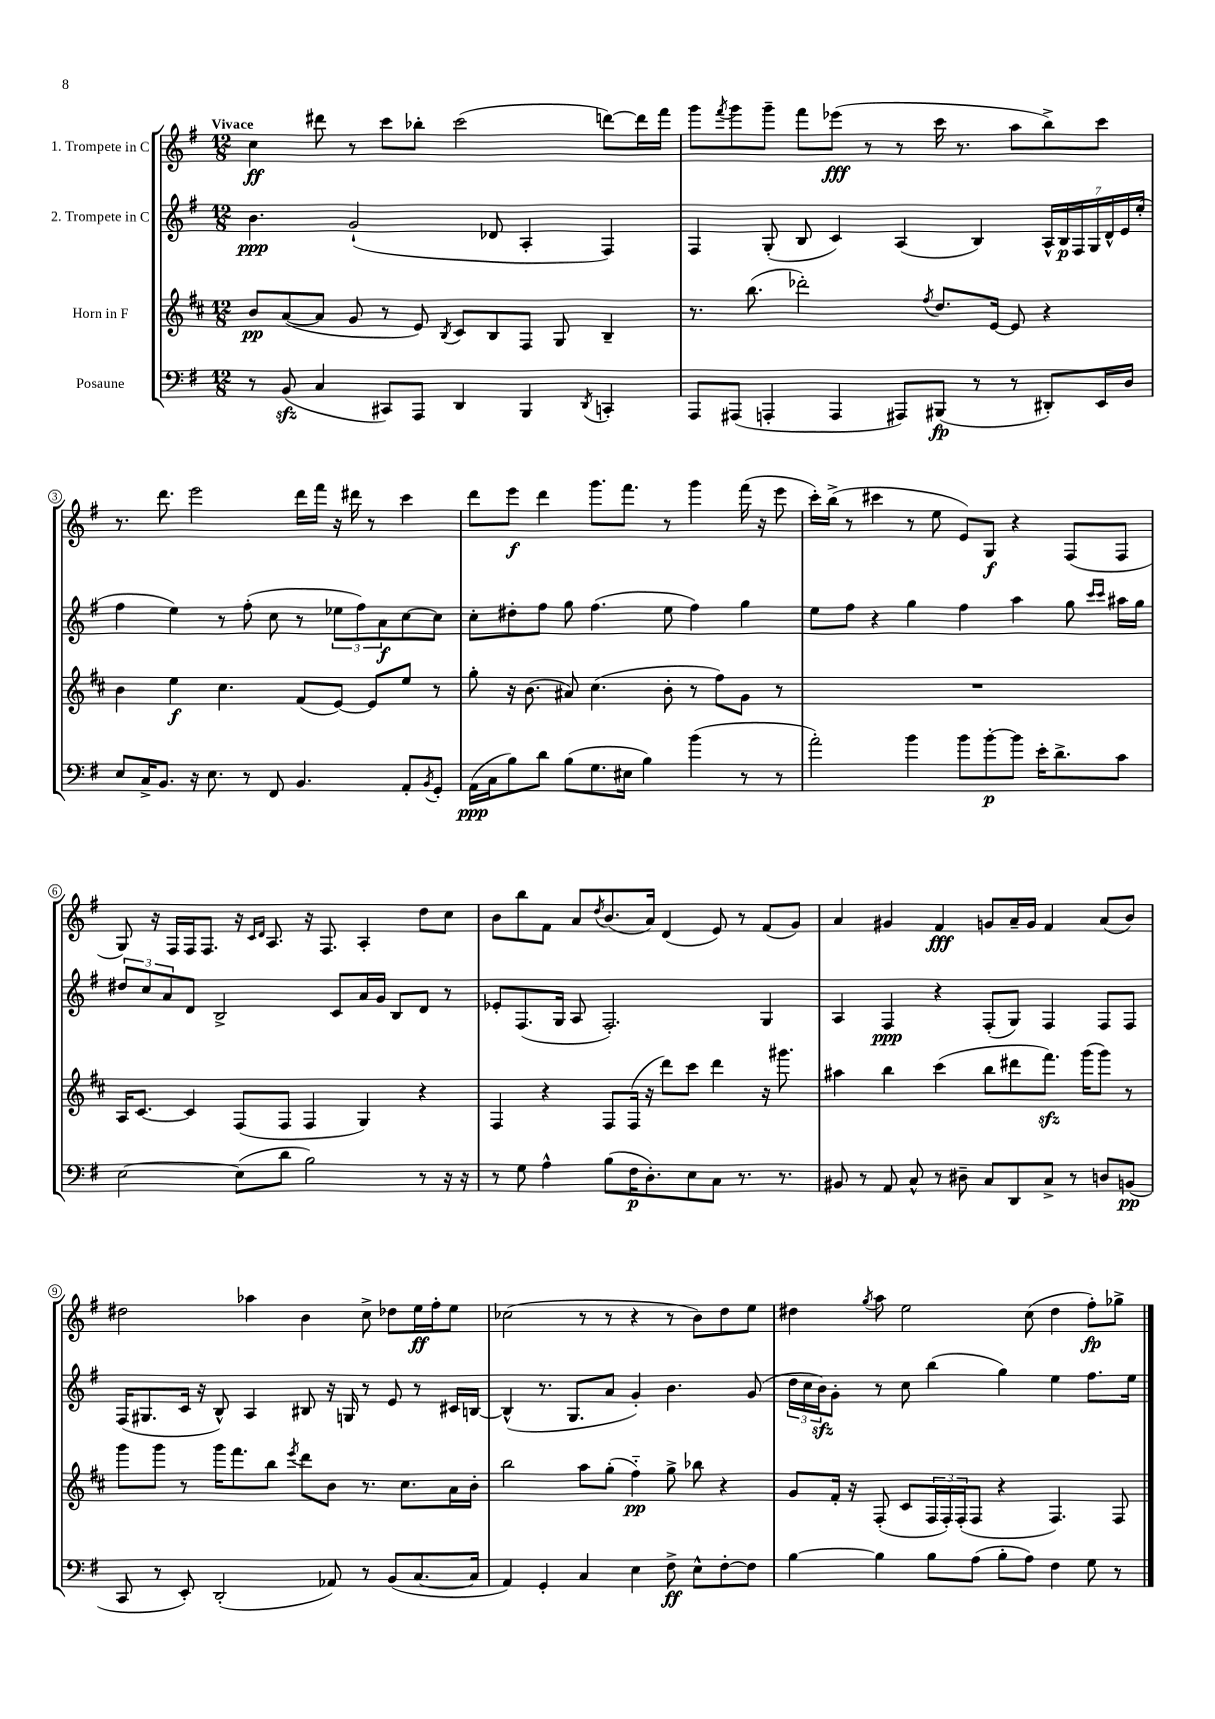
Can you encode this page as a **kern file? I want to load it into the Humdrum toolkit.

**kern	**dynam	**kern	**dynam	**kern	**dynam	**kern	**dynam
*part4	*part4	*part3	*part3	*part2	*part2	*part1	*part1
*staff4	*staff4	*staff3	*staff3	*staff2	*staff2	*staff1	*staff1
*I"Posaune	*	*I"Horn in F	*	*I"2. Trompete in C	*	*I"1. Trompete in C	*
*clefF4	*	*clefG2	*	*clefG2	*	*clefG2	*
*k[f#]	*	*k[f#c#]	*	*k[f#]	*	*k[f#]	*
*M12/8	*	*M12/8	*	*M12/8	*	*M12/8	*
=1	=1	=1	=1	=1	=1	=1	=1
!	!	!	!	!	!	!LO:TX:a:B:t=Vivace	!
8r	.	8b/L	pp	4.b\	ppp	4cc\	ff
(8BBzz/	.	([8a/	.	.	.	.	.
4C/	.	8a/J]	.	.	.	8ddd#X\	.
.	.	8g/	.	(2g`/	.	8r	.
8CC#X/L)	.	8r	.	.	.	8ccc\L	.
8AAA/J	.	8e/)	.	.	.	8bb-X'\J	.
.	.	8qB/	.	.	.	.	.
4DD/	.	8c#/L	.	.	.	(2ccc\	.
.	.	8B/	.	8d-X/	.	.	.
4BBB/	.	8F#/J	.	4A'/	.	.	.
.	.	8G/	.	.	.	.	.
8qDD/	.	.	.	.	.	.	.
4CCn'/	.	4B~/	.	4F#/)	.	[8dddn\L)	.
.	.	.	.	.	.	16ddd\L]	.
.	.	.	.	.	.	16fff#\JJ	.
=2	=2	=2	=2	=2	=2	=2	=2
8AAA/L	.	8.r	.	4F#/	.	8ggg\L	.
.	.	.	.	.	.	8qfff#/	.
(8AAA#X/J	.	.	.	.	.	8ggg\	.
.	.	(8.bb\	.	.	.	.	.
4AAAn'/	.	.	.	(8G'/	.	8ggg~\J	.
.	.	2ddd-X'\)	.	8B/	.	8fff#\L	.
4AAA/	.	.	.	4c/)	.	(8eee-X\J	fff
.	.	.	.	.	.	8r	.
8AAA#X/L)	.	.	.	(4A/	.	8r	.
.	.	8qff#/	.	.	.	.	.
(8BBB#X/J	fp	8.dd/L	.	.	.	16ccc\	.
.	.	.	.	.	.	8.r	.
8r	.	.	.	4B/)	.	.	.
.	.	[16e/Jk	.	.	.	.	.
8r	.	8e/]	.	.	.	8aa\L	.
8DD#X'/L)	.	4r	.	28A^^/LL	.	8bb^\)	.
.	.	.	.	28B/	p	.	.
.	.	.	.	28F#/	.	.	.
.	.	.	.	28G/	.	.	.
16EE/L	.	.	.	.	.	8ccc\J	.
.	.	.	.	28d^^/	.	.	.
.	.	.	.	28e/	.	.	.
16D/JJ	.	.	.	.	.	.	.
.	.	.	.	(28ee'/JJ	.	.	.
!!LO:LB:g=z
=3	=3	=3	=3	=3	=3	=3	=3
8E/L	.	4b\	.	4ff#\	.	8.r	.
16C^/K	.	.	.	.	.	.	.
8.BB/J	.	.	.	.	.	8.ddd\	.
.	.	4ee\	f	4ee\)	.	.	.
16r	.	.	.	.	.	2eee\	.
8.E\	.	.	.	.	.	.	.
.	.	4.cc#\	.	8r	.	.	.
8r	.	.	.	(8ff#'\	.	.	.
8FF#/	.	.	.	8cc\	.	.	.
4.BB/	.	(8f#/L	.	8r	.	16ddd\LL	.
.	.	.	.	.	.	16fff#\JJ	.
.	.	[8e/J)	.	12ee-X\L	.	16r	.
.	.	.	.	.	.	16ddd#X\	.
.	.	.	.	12ff#\)	.	.	.
.	.	8e/L]	.	.	.	8r	.
.	.	.	.	12a\	f	.	.
8AA'/L	.	8ee/J	.	[8cc\	.	4ccc\	.
8qBB/	.	.	.	.	.	.	.
8GG'/J	.	8r	.	8cc\J]	.	.	.
=4	=4	=4	=4	=4	=4	=4	=4
(16AA\LL	ppp	8gg'\	.	8cc'\L	.	8ddd\L	.
16C\J	.	.	.	.	.	.	.
8B\)	.	16r	.	8dd#X'\	.	8eee\J	f
.	.	(8.b\	.	.	.	.	.
8d\J	.	.	.	8ff#\J	.	4ddd\	.
(8B\L	.	8a#X/)	.	8gg\	.	.	.
8.G\	.	(4.cc#\	.	(4.ff#\	.	8.ggg\L	.
16E#X\Jk	.	.	.	.	.	8.fff#\J	.
4B\)	.	.	.	.	.	.	.
.	.	8b'\	.	8ee\	.	8r	.
(4b\	.	8r	.	4ff#\)	.	4ggg\	.
.	.	8ff#\L)	.	.	.	.	.
8r	.	8g\J	.	4gg\	.	(16fff#\	.
.	.	.	.	.	.	16r	.
8r	.	8r	.	.	.	8eee\	.
=5	=5	=5	=5	=5	=5	=5	=5
2a'\)	.	1.r	.	8ee\L	.	16ccc'\LL)	.
.	.	.	.	.	.	(16bb^\JJ	.
.	.	.	.	8ff#\J	.	8r	.
.	.	.	.	4r	.	4ccc#X\	.
4b\	.	.	.	4gg\	.	8r	.
.	.	.	.	.	.	8ee\	.
8b\L	.	.	.	4ff#\	.	8e/L)	.
[8b'\	p	.	.	.	.	8G/J	f
8b\J]	.	.	.	4aa\	.	4r	.
16e'\KL	.	.	.	.	.	.	.
8.d^\	.	.	.	.	.	.	.
.	.	.	.	8gg\	.	(8F#/L	.
.	.	.	.	16qqccc/LL	.	.	.
.	.	.	.	16qqccc/JJ	.	.	.
8c\J	.	.	.	16aa#X\LL	.	8F#/J	.
.	.	.	.	16gg\JJ	.	.	.
!!LO:LB:g=z
=6	=6	=6	=6	=6	=6	=6	=6
[2E\	.	16A/KL	.	12dd#X/L	.	8G/)	.
.	.	[8.c#/J	.	.	.	.	.
.	.	.	.	12cc/	.	.	.
.	.	.	.	.	.	16r	.
.	.	.	.	12a/	.	.	.
.	.	.	.	.	.	16F#/LL	.
.	.	4c#/]	.	8d/J	.	16F#/J	.
.	.	.	.	.	.	8.F#/J	.
.	.	.	.	2B^/	.	.	.
(8E\L]	.	(8F#/L	.	.	.	16r	.
.	.	.	.	.	.	16qqc/LL	.
.	.	.	.	.	.	16qqd/JJ	.
.	.	.	.	.	.	8.A/	.
8d\J	.	8F#/J	.	.	.	.	.
2B\)	.	4F#/	.	.	.	16r	.
.	.	.	.	.	.	8.F#/	.
.	.	.	.	8c/L	.	.	.
.	.	4G/)	.	16a/L	.	4A'/	.
.	.	.	.	16g/JJ	.	.	.
.	.	.	.	8B/L	.	.	.
8r	.	4r	.	8d/J	.	8dd\L	.
16r	.	.	.	8r	.	8cc\J	.
16r	.	.	.	.	.	.	.
=7	=7	=7	=7	=7	=7	=7	=7
8r	.	4F#/	.	8e-X'/L	.	8b\L	.
8G\	.	.	.	(8.F#/	.	8bb\	.
4A^^\	.	4r	.	.	.	8f#\J	.
.	.	.	.	16G/Jk	.	.	.
.	.	.	.	8A/	.	8a/L	.
.	.	.	.	.	.	8qdd/	.
(8B\L	.	8F#/L	.	2.F#'/)	.	(8.b/	.
16F#\K	p	(16F#/Jk	.	.	.	.	.
8.D'\)	.	16r	.	.	.	16a/Jk)	.
.	.	8ddd\L)	.	.	.	(4d/	.
8E\	.	8ccc#\J	.	.	.	.	.
8C\J	.	4ddd\	.	.	.	8e/)	.
8.r	.	.	.	.	.	8r	.
.	.	16r	.	4G/	.	(8f#/L	.
8.r	.	8.ggg#X\	.	.	.	.	.
.	.	.	.	.	.	8g/J)	.
=8	=8	=8	=8	=8	=8	=8	=8
8BB#X/	.	4aa#X\	.	4A/	.	4a/	.
8r	.	.	.	.	.	.	.
8AA/	.	4bb\	.	4F#/	ppp	4g#X/	.
8C^^/	.	.	.	.	.	.	.
8r	.	(4ccc#\	.	4r	.	4f#/	fff
8D#X~\	.	.	.	.	.	.	.
8C/L	.	8bb\L	.	(8F#'/L	.	8gn/L	.
8DD/	.	8ddd#X\	.	8G/J)	.	16a~/L	.
.	.	.	.	.	.	16g/JJ	.
8C^/J	.	8.fff#zz\J)	.	4F#/	.	4f#/	.
8r	.	.	.	.	.	.	.
.	.	(16ggg\KL	.	.	.	.	.
8Dn/L	.	8ggg\J)	.	8F#/L	.	(8a/L	.
(8BBn/J	pp	8r	.	8F#/J	.	8b/J)	.
!!LO:LB:g=z
=9	=9	=9	=9	=9	=9	=9	=9
8CC/	.	8ggg\L	.	(16F#/KL	.	2dd#X\	.
.	.	.	.	8.G#X/	.	.	.
8r	.	8ggg\J	.	.	.	.	.
8EE'/)	.	8r	.	16c/Jk	.	.	.
.	.	.	.	16r	.	.	.
(2DD'/	.	16ggg\KL	.	8B^^/)	.	.	.
.	.	8.fff#\	.	.	.	.	.
.	.	.	.	4A/	.	4aa-X\	.
.	.	8bb\J	.	.	.	.	.
.	.	8qeee/	.	.	.	.	.
.	.	8ddd\L	.	8B#X/	.	4b\	.
8AA-X/)	.	8b\J	.	16r	.	.	.
.	.	.	.	16Gn/	.	.	.
8r	.	8.r	.	8r	.	8cc^\	.
(8BB/L	.	.	.	8e/	.	8dd-X\L	.
.	.	8.cc#\L	.	.	.	.	.
[8.C/	.	.	.	8r	.	16ee\L	ff
.	.	.	.	.	.	16ff#'\J	.
.	.	16a\L	.	16c#X/LL	.	8ee\J	.
16C/Jk]	.	16b'\JJ	.	[16Bn/JJ	.	.	.
=10	=10	=10	=10	=10	=10	=10	=10
4AA/)	.	2bb\	.	(4B^^/]	.	(2cc-X\	.
4GG'/	.	.	.	8.r	.	.	.
.	.	.	.	8.G/L	.	.	.
4C/	.	8aa\L	.	.	.	8r	.
.	.	(8gg'\J	.	8a/J	.	8r	.
4E\	.	4ff#\)	pp	4g'/)	.	4r	.
8F#^\	ff	8gg^\	.	4.b\	.	8r	.
8E^^\L	.	8bb-X\	.	.	.	8b\L)	.
[8F#'\	.	4r	.	.	.	8dd\	.
8F#\J]	.	.	.	(8g/	.	8ee\J	.
=11	=11	=11	=11	=11	=11	=11	=11
[4B\	.	8g/L	.	24dd\LL	.	4dd#X\	.
.	.	.	.	24cc\	.	.	.
.	.	.	.	24bzz\J)	.	.	.
.	.	16f#'/Jk	.	8g'\J	.	.	.
.	.	16r	.	.	.	.	.
.	.	.	.	.	.	8qgg/	.
4B\]	.	(8F#'/	.	8r	.	8aa\	.
.	.	8c#/L	.	8cc\	.	2ee\	.
8B\L	.	24F#/L	.	(4bb\	.	.	.
.	.	24F#'/)	.	.	.	.	.
.	.	(24F#'/J	.	.	.	.	.
(8A\J	.	8F#/J	.	.	.	.	.
8B'\L	.	4r	.	4gg\)	.	.	.
8A\J)	.	.	.	.	.	(8cc\	.
4F#\	.	4.F#/)	.	4ee\	.	4dd#\	.
8G\	.	.	.	8.ff#\L	.	8ff#'\L)	fp
8r	.	8F#/	.	.	.	8gg-X^\J	.
.	.	.	.	16ee\Jk	.	.	.
==	==	==	==	==	==	==	==
*-	*-	*-	*-	*-	*-	*-	*-
